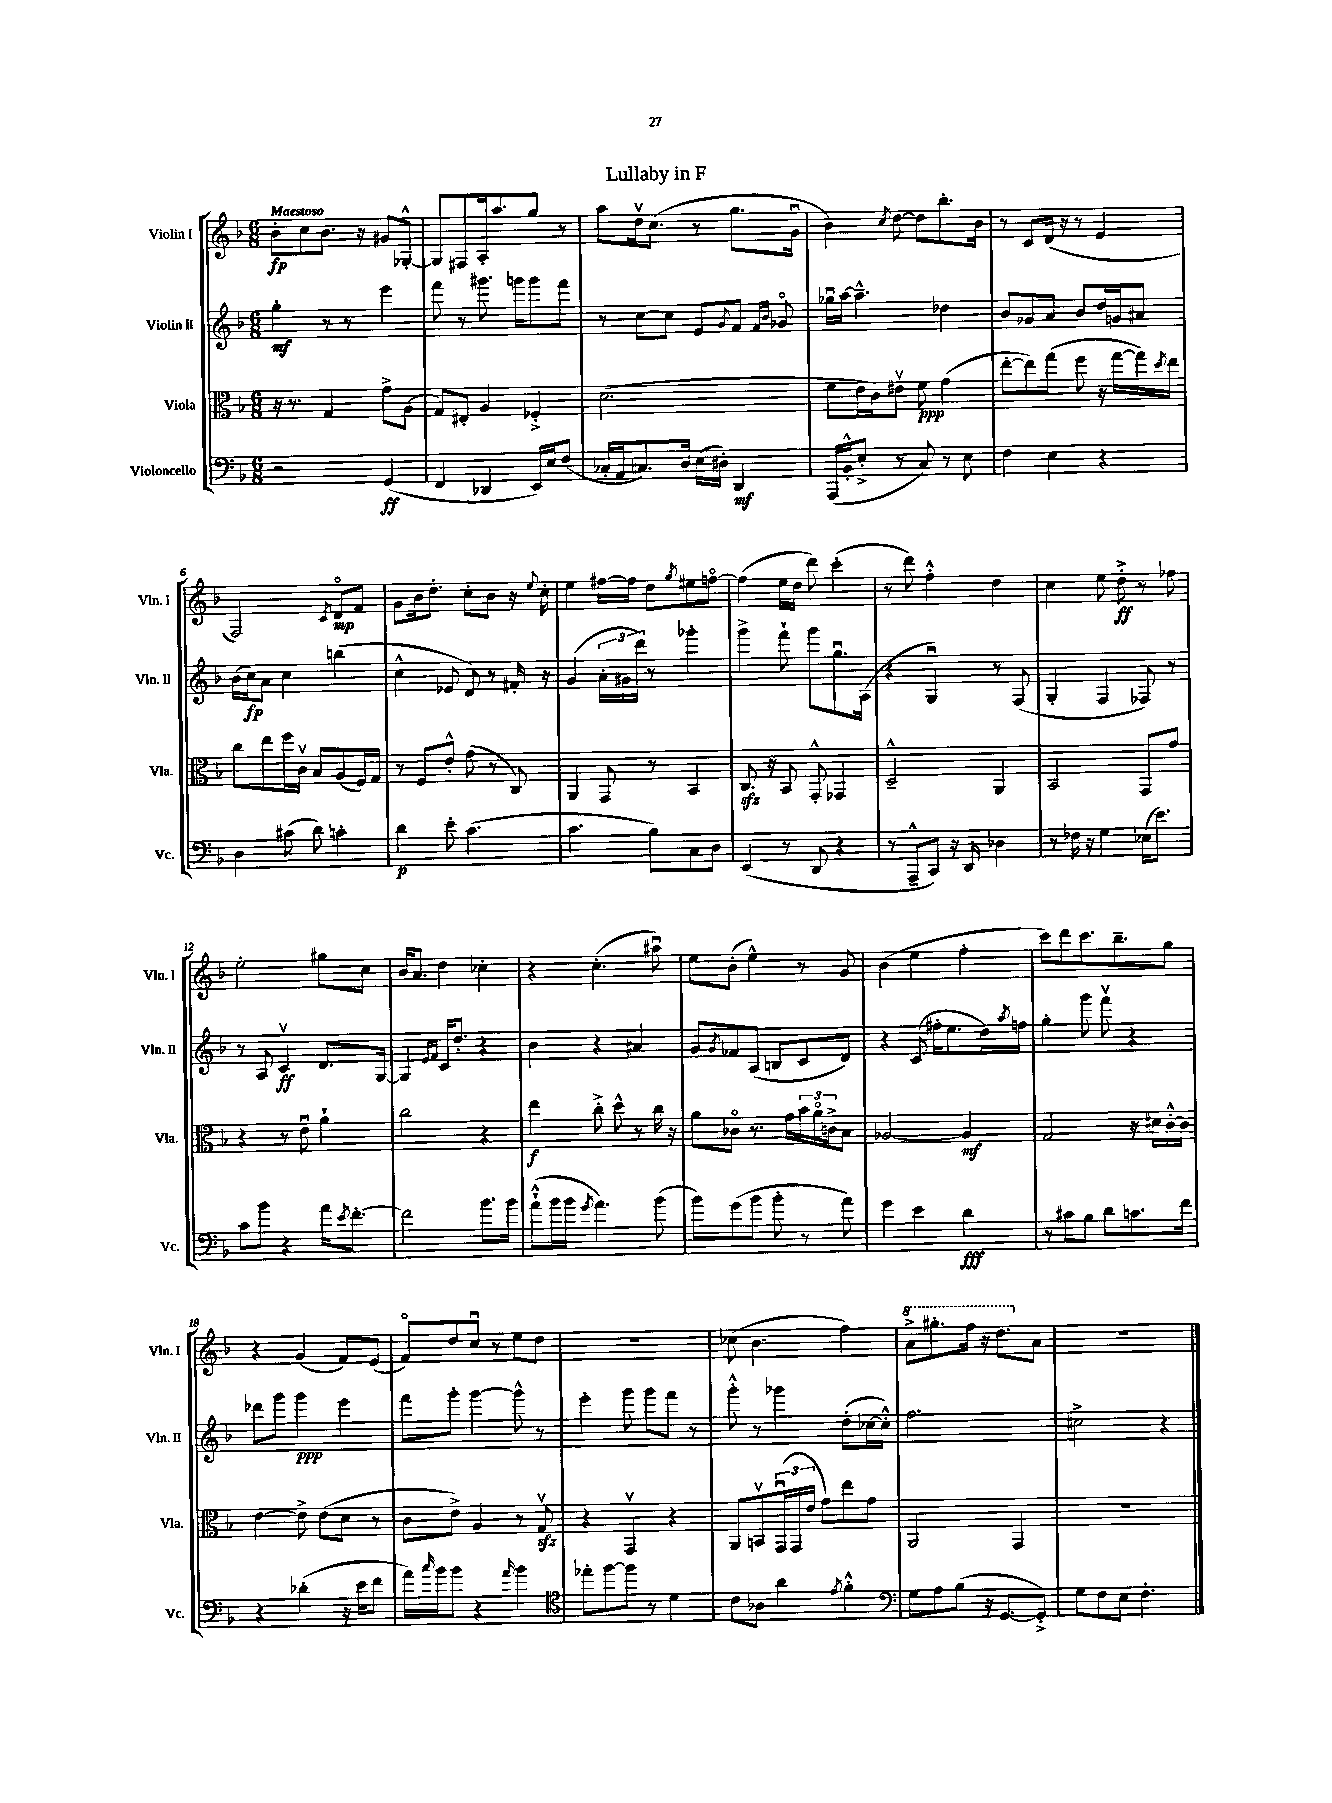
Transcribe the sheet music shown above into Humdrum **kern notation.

**kern	**kern	**kern	**kern
*staff4	*staff3	*staff2	*staff1
*clefF4	*clefC3	*clefG2	*clefG2
*k[b-]	*k[b-]	*k[b-]	*k[b-]
*M6/8	*M6/8	*M6/8	*M6/8
2r	16r	4gg'	8b-'
.	8.r	.	.
.	.	.	8cc
.	4G	8r	8.b-
.	.	8r	.
.	.	.	16r
(4GG	8g^	4eee	8g#
.	(8A	.	[8G-'^^
=	=	=	=
4FF	8G)	8fff	8G-]
.	8E#'	8r	8F#
4DD-	4A	8.ggg#	16A'
.	.	.	8.aa
.	.	16ggg	.
16EE)	4F-'^	8ggg	8gg
16E	.	.	.
(8F	.	8fff	8r
=	=	=	=
16C-'	(2.d	8r	8aa
16AA	.	.	.
8.C)	.	[8cc	16ddv
.	.	.	(8.cc
.	.	8cc]	.
16D	.	.	.
(16E	.	8e	8r
16D#')	.	.	.
.	.	8qg	.
4DD	.	8f	8.gg
.	.	16qqf	.
.	.	16qqb-	.
.	.	8g-o	.
.	.	.	16gu
=	=	=	=
(16AAA	8f	16gg-u	4b-)
16BB-'^^	.	[16aa	.
8E'^	16e	4.aa~^^]	.
.	16c)	.	.
.	.	.	8qcc
8r	8e#v	.	[8dd
8C)	8f	.	8dd]
8r	(4g	4dd-	8.bb-'
8E	.	.	.
.	.	.	16b-
=	=	=	=
4F	[8ee'	8b-	8r
.	8ee])	8g-	8c
4E	(8gg	8a	(16d
.	.	.	16r
.	8ff	8b-	8r
4r	16r	16dd	4e
.	[16gg	16g	.
.	16gg])	8a#	.
.	8qdd	.	.
.	16ee	.	.
=	=	=	=
4D	8cc	(16b-	2F)
.	.	16cc)	.
.	8ee	8a	.
(8c#	16ff	4cc	.
.	16cv	.	.
8d)	8B-	.	.
.	.	.	8qc
4c'	(8A	(4bb	8do
.	16F)	.	8f
.	16G	.	.
=	=	=	=
4d	8r	4cc^^	8g
.	8F	.	16b-
.	.	.	8.dd'
8e'	8e'^^	8e-	.
(4.c	(8g	8d)	8cc'
.	8r	8r	8b-
.	8C)	16f#'	16r
.	.	.	8qqee
.	.	16r	16cc'
=	=	=	=
4.c	4AA	(4g	4ee
.	8GG	24a'	[16ff#
.	.	24g#	.
.	.	.	16ff#]
.	.	24ddd)	.
8B-)	8r	8r	8dd
.	.	.	8qgg
8C	4BB-	4ggg-'	8ee#
8D	.	.	[8ffo
=	=	=	=
(4EE	8.C	4ggg^	(4ff]
.	16r	.	.
8r	8BB-	8fff`	16ee
.	.	.	16dd
8DD	8GG'^^	8ggg	8ddd)
4r	4GG-	8.ggu	(4ccc'
.	.	(16A	.
=	=	=	=
8r	2D~^^	4r	8r
8AAA~^^	.	.	8ddd)
8CC)	.	4Gu)	4ff'^^
16r	.	.	.
16DD	.	.	.
4D-	4AA	8r	4dd
.	.	(8F	.
=	=	=	=
8r	2BB-	4G'	4cc
16F-	.	.	.
16r	.	.	.
4G	.	4F	8ee
.	.	.	8dd'^
(16E-	8GG	8F-)	8r
8.e)	.	.	.
.	8g	8r	8ff-
=	=	=	=
8c	4r	8r	2ee'
8b-	.	8A	.
4r	8r	4cv	.
.	8eu	.	.
16a	4a`	8.d	8gg#
8qe	.	.	.
[8.f'	.	.	.
.	.	.	8cc
.	.	[16G	.
=	=	=	=
2f]	2cc	4G]	16b-
.	.	.	8.a
.	.	16qqe	.
.	.	16qqf	.
.	.	16c	4dd
.	.	8.dd'	.
8.b-	4r	4r	4cc-'
16b-	.	.	.
=	=	=	=
(8a`^^	4ee	4b-	4r
16b-	.	.	.
16b-	.	.	.
8qg	.	.	.
4.a)	8cc'^	4r	(4.cc'
.	8dd^^	.	.
.	8r	4a#	.
(8b-	16cc	.	8aa#u)
.	16r	.	.
=	=	=	=
8b-)	8a	8g	8ee
.	.	8qg	.
(8g	8c-o	8f-	(8b-'
8b-	8.r	(8A	4ee^^)
8b-'	.	8B	.
.	16g	.	.
8r	24b-	8c	8r
.	24ao	.	.
.	24c^	.	.
8a)	8B-	8d)	8g
=	=	=	=
4g	[2A-	4r	(4b-
4e	.	(8c	4ee
.	.	16ff#'	.
.	.	8.ee	.
4d	4A-]	.	4ff'
.	.	16dd)	.
.	.	8qaa	.
.	.	16ff	.
=	=	=	=
8r	2G	4gg'	8ccc)
8c#	.	.	8ddd
8B-	.	8ggg	8.ccc
8d	.	8fffv	.
.	.	.	8.bb-~
8.c	16r	4r	.
.	16d#	.	.
.	[16c'^^	.	8gg
16f	16c]	.	.
=	=	=	=
4r	[4e	8ddd-	4r
.	.	8ggg	.
(4d-'	8e^]	4ggg	(4g
.	(8e	.	.
16r	8d	4eee	8f)
16e	.	.	.
8f	8r	.	(8e
=	=	=	=
16a)	8c	8fff	8fo)
16qqcc	.	.	.
16b-	.	.	.
8b-	8e^)	8ggg'	8dd
4r	4A	[4ggg	8ccu
.	.	.	8r
16qqa	.	.	.
4b-	8r	8ggg^^]	8ee
.	8Gv	8r	8dd
=	=	=	=
*clefC4	*	*	*
8ee-'	4r	4eee'	2.r
[8ff	.	.	.
8ff]	4GGv	8ggg	.
8r	.	8ggg	.
4d	4r	8fff	.
.	.	8r	.
=	=	=	=
8c	8AA	8ggg'^^	(8cc-
8A-	8BBv	8r	4.b-
4a	(24GGu	4ggg-	.
.	24GG	.	.
.	24e	.	.
.	8g)	.	.
8qe	.	.	.
4f'^^	8ee	(8dd'	4ff)
.	8g	[16cc-	.
.	.	16cc-'^^])	.
=	=	=	=
*clefF4	*	*	*
8G	2AA	2.ff	8aa^
8A	.	.	8.ggg#'
(8B-	.	.	.
.	.	.	16fff
16r	.	.	16r
[8.GG	.	.	8.ddd
.	4GG	.	.
8GG'^])	.	.	8a
=	=	=	=
8G	2.r	2cc#^	2.r
8F	.	.	.
8E	.	.	.
4.F'	.	.	.
.	.	4r	.
==	==	==	==
*-	*-	*-	*-
